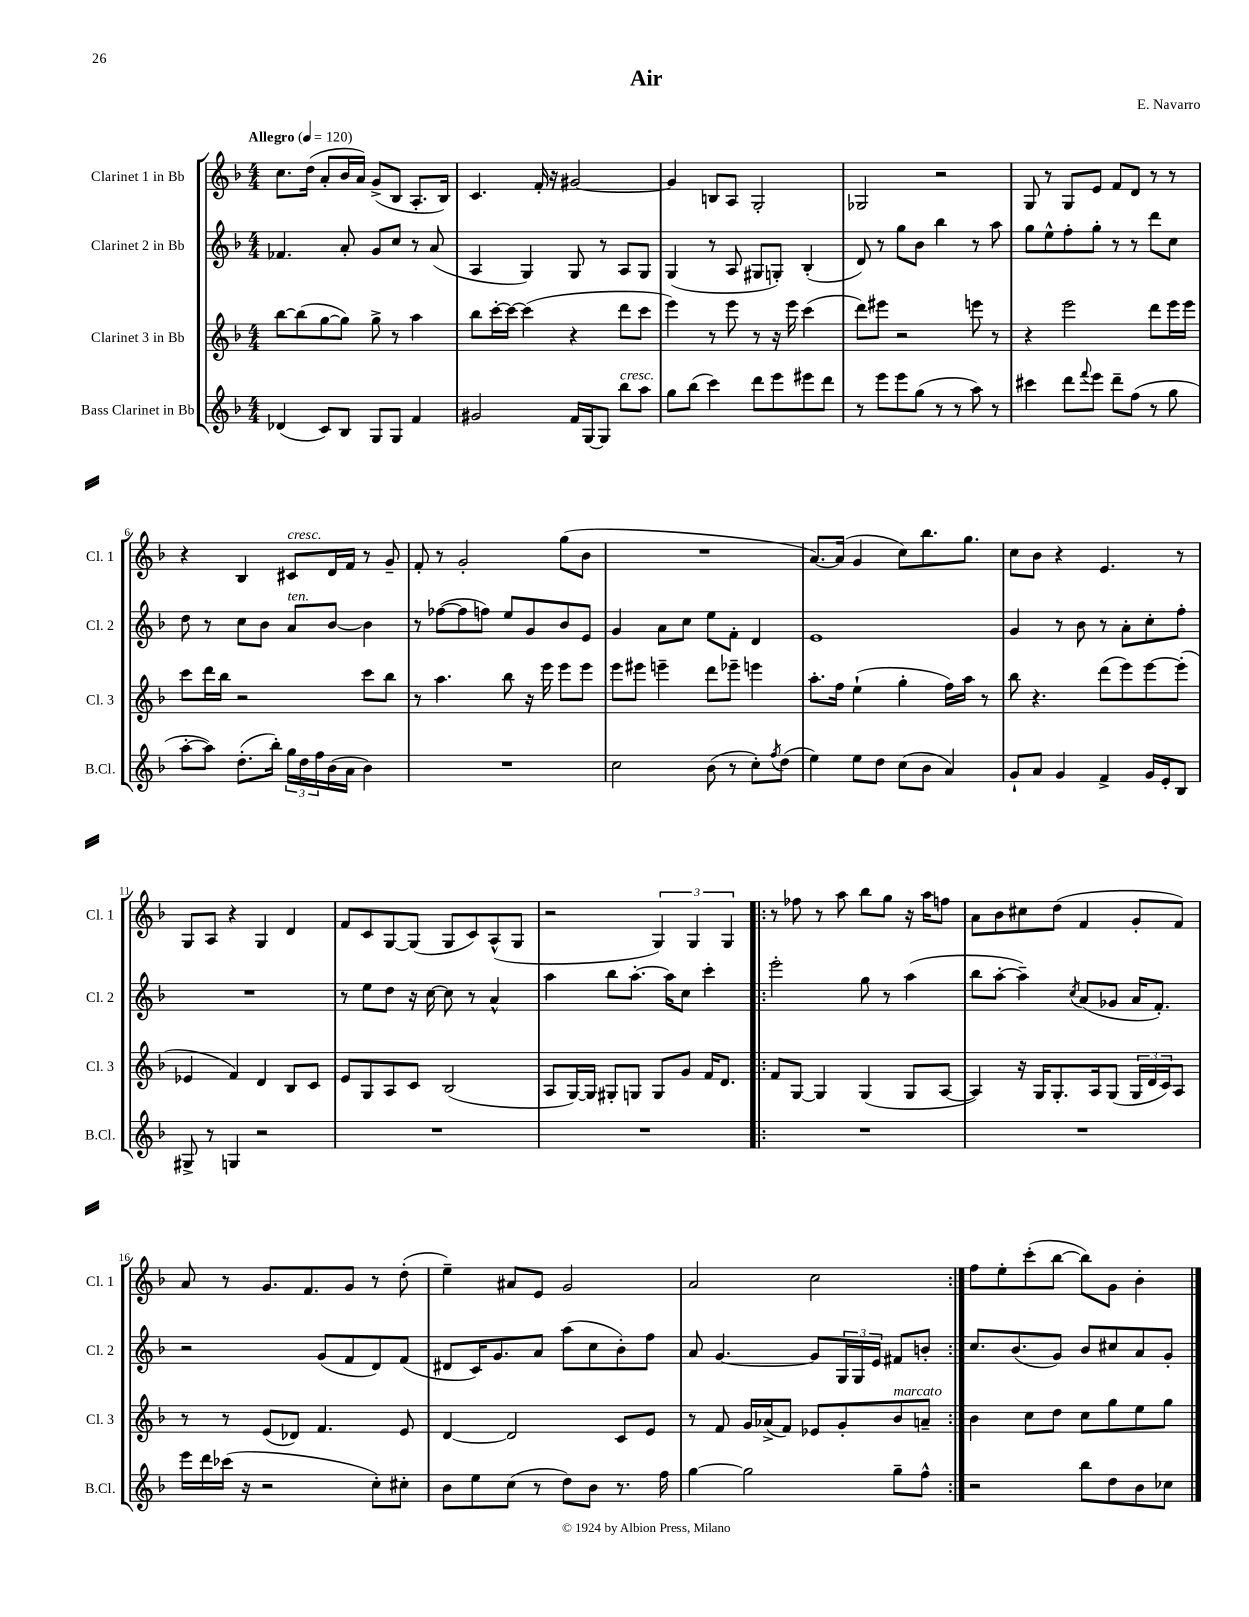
\header { title = "Air" composer = "E. Navarro" }
<<
\new StaffGroup <<
\new Staff = "s0" \with { instrumentName = "Clarinet 1 in Bb" shortInstrumentName = "Cl. 1" } {
    \clef treble \key f \major \numericTimeSignature \time 4/4 \tempo "Allegro" 4 = 120
    c''8. d''16( a'8-. bes'16 a'16) g'8->( bes8 a8.-. bes16) |
    c'4. f'16-. r16 gis'2~ |
    gis'4 b8 a8 g2-. |
    ges2 r2 |
    g8 r8 g8 e'8 f'8 d'8 r8 r8 |
    r4 bes4 cis'8^\markup { \italic "cresc." } d'16 f'16 r8 g'8-- |
    f'8-. r8 g'2-. g''8( bes'8 |
    R1 |
    a'8.~) a'16( g'4 c''8) bes''8. g''8. |
    c''8 bes'8 r4 e'4. r8 |
    g8 a8 r4 g4 d'4 |
    f'8 c'8 g8~ g8( g8 c'8) a8-^( g8 |
    r2 \tuplet 3/2 { g4) g4 g4 } |
    \repeat volta 2 { r8 fes''8 r8 a''8 bes''8 g''8 r16 a''16 f''8 |
    a'8 bes'8 cis''8 d''8( f'4 g'8-. f'8) |
    a'8 r8 g'8. f'8. g'8 r8 d''8-.( |
    e''4--) ais'8 e'8 g'2 |
    a'2 c''2 | }
    f''8 e''8-. c'''8-.( bes''8~ bes''8) g'8 bes'4-. \bar "|." |
}
\new Staff = "s1" \with { instrumentName = "Clarinet 2 in Bb" shortInstrumentName = "Cl. 2" } {
    \clef treble \key f \major \numericTimeSignature \time 4/4
    fes'4. a'8-. g'8 c''8 r8 a'8( |
    a4 g4) g8 r8 a8 g8 |
    g4( r8 a8 gis8 g8-.) bes4-.( |
    d'8) r8 g''8 bes'8 bes''4 r8 a''8 |
    g''8 e''8-^ f''8-. g''8-. r8 r8 d'''8 c''8 |
    d''8 r8 c''8 bes'8 a'8^\markup { \italic "ten." } bes'8~ bes'4 |
    r8 fes''8~( fes''8 f''8) e''8 g'8 bes'8 e'8 |
    g'4 a'8 c''8 e''8 f'8-. d'4 |
    e'1 |
    g'4 r8 bes'8 r8 a'8-. c''8-. f''8-. |
    R1 |
    r8 e''8 d''8 r16 c''16~ c''8 r8 a'4-^ |
    a''4 bes''8 a''8.~-. a''16 c''8 c'''4-. |
    \repeat volta 2 { e'''2-. g''8 r8 a''4( |
    bes''8 a''8~-. a''4--) \acciaccatura { c''8 } a'8( ges'8 a'16 f'8.-.) |
    r2 g'8( f'8 d'8) f'8( |
    dis'8 c'16) g'8. a'8 a''8( c''8 bes'8-.) f''8 |
    a'8 g'4.~ g'8 \tuplet 3/2 { g16 g16 e'16 } fis'8 b'8-. | }
    c''8. bes'8.( g'8) bes'8 cis''8 a'8 g'8-. \bar "|." |
}
\new Staff = "s2" \with { instrumentName = "Clarinet 3 in Bb" shortInstrumentName = "Cl. 3" } {
    \clef treble \key f \major \numericTimeSignature \time 4/4
    bes''8~ bes''8( g''8~ g''8) g''8-> r8 a''4 |
    bes''8 c'''16~-. c'''16~ c'''4( r4 d'''8 c'''8 |
    e'''4) r8 e'''8 r8 r16 e'''16 c'''4( |
    d'''8) eis'''8 r2 e'''8 r8 |
    r4 e'''2 d'''8 e'''16 e'''16 |
    c'''8 d'''16 bes''16 r2 c'''8 bes''8 |
    r8 a''4. bes''8 r16 e'''16 e'''8 e'''8 |
    e'''8 eis'''8 e'''4-- d'''8 ees'''8-- e'''4 |
    a''8.-. f''16 e''4-!( g''4-. f''16) a''16 r8 |
    bes''8 r4. d'''8( e'''8) e'''8~ e'''8-.( |
    ees'4 f'4) d'4 bes8 c'8 |
    e'8 g8 a8 c'8 bes2( |
    a8 g16~) g16 gis8-. g8 g8 g'8 f'16 d'8. |
    \repeat volta 2 { f'8 g8~ g4 g4( g8 a8~ |
    a4) r16 g16 g8.-. a16 g8( \tuplet 3/2 { g16 d'16 c'16) } a8 |
    r8 r8 e'8( des'8) f'4. e'8 |
    d'4~ d'2 c'8 e'8 |
    r8 f'8 g'16 aes'16->( f'8) ees'8 g'8-. bes'8^\markup { \italic "marcato" } a'8-- | }
    bes'4 c''8 d''8 c''8 g''8 e''8 g''8 \bar "|." |
}
\new Staff = "s3" \with { instrumentName = "Bass Clarinet in Bb" shortInstrumentName = "B.Cl." } {
    \clef treble \key f \major \numericTimeSignature \time 4/4
    des'4( c'8) bes8 g8 g8 f'4 |
    gis'2 f'16 g16~ g8 bes''8^\markup { \italic "cresc." } a''8 |
    g''8 bes''8( c'''4) d'''8 e'''8 eis'''8 d'''8 |
    r8 e'''8 e'''8 g''8( r8 r8 a''8) r8 |
    cis'''4 d'''8 \appoggiatura { f'''8 } e'''8 d'''8-- f''8( r8 g''8 |
    a''8~-. a''8) d''8.-.( bes''16-.) \tuplet 3/2 { g''16 d''16 f''16 } bes'16( a'16 bes'4) |
    R1 |
    c''2 bes'8( r8 c''8-.) \acciaccatura { f''8 } d''8( |
    e''4) e''8 d''8 c''8( bes'8 a'4) |
    g'8-! a'8 g'4 f'4-> g'16 e'16-. bes8 |
    gis8-> r8 g4 r2 |
    R1 |
    R1 |
    \repeat volta 2 { R1 |
    R1 |
    e'''16 d'''16 ces'''16( r16 r2 c''8-.) cis''8-. |
    bes'8 e''8 c''8( r8 d''8) bes'8 r8. f''16 |
    g''4~ g''2 g''8-- f''8-^ | }
    r2 bes''8 d''8 bes'8 ces''8 \bar "|." |
}
>>
>>
